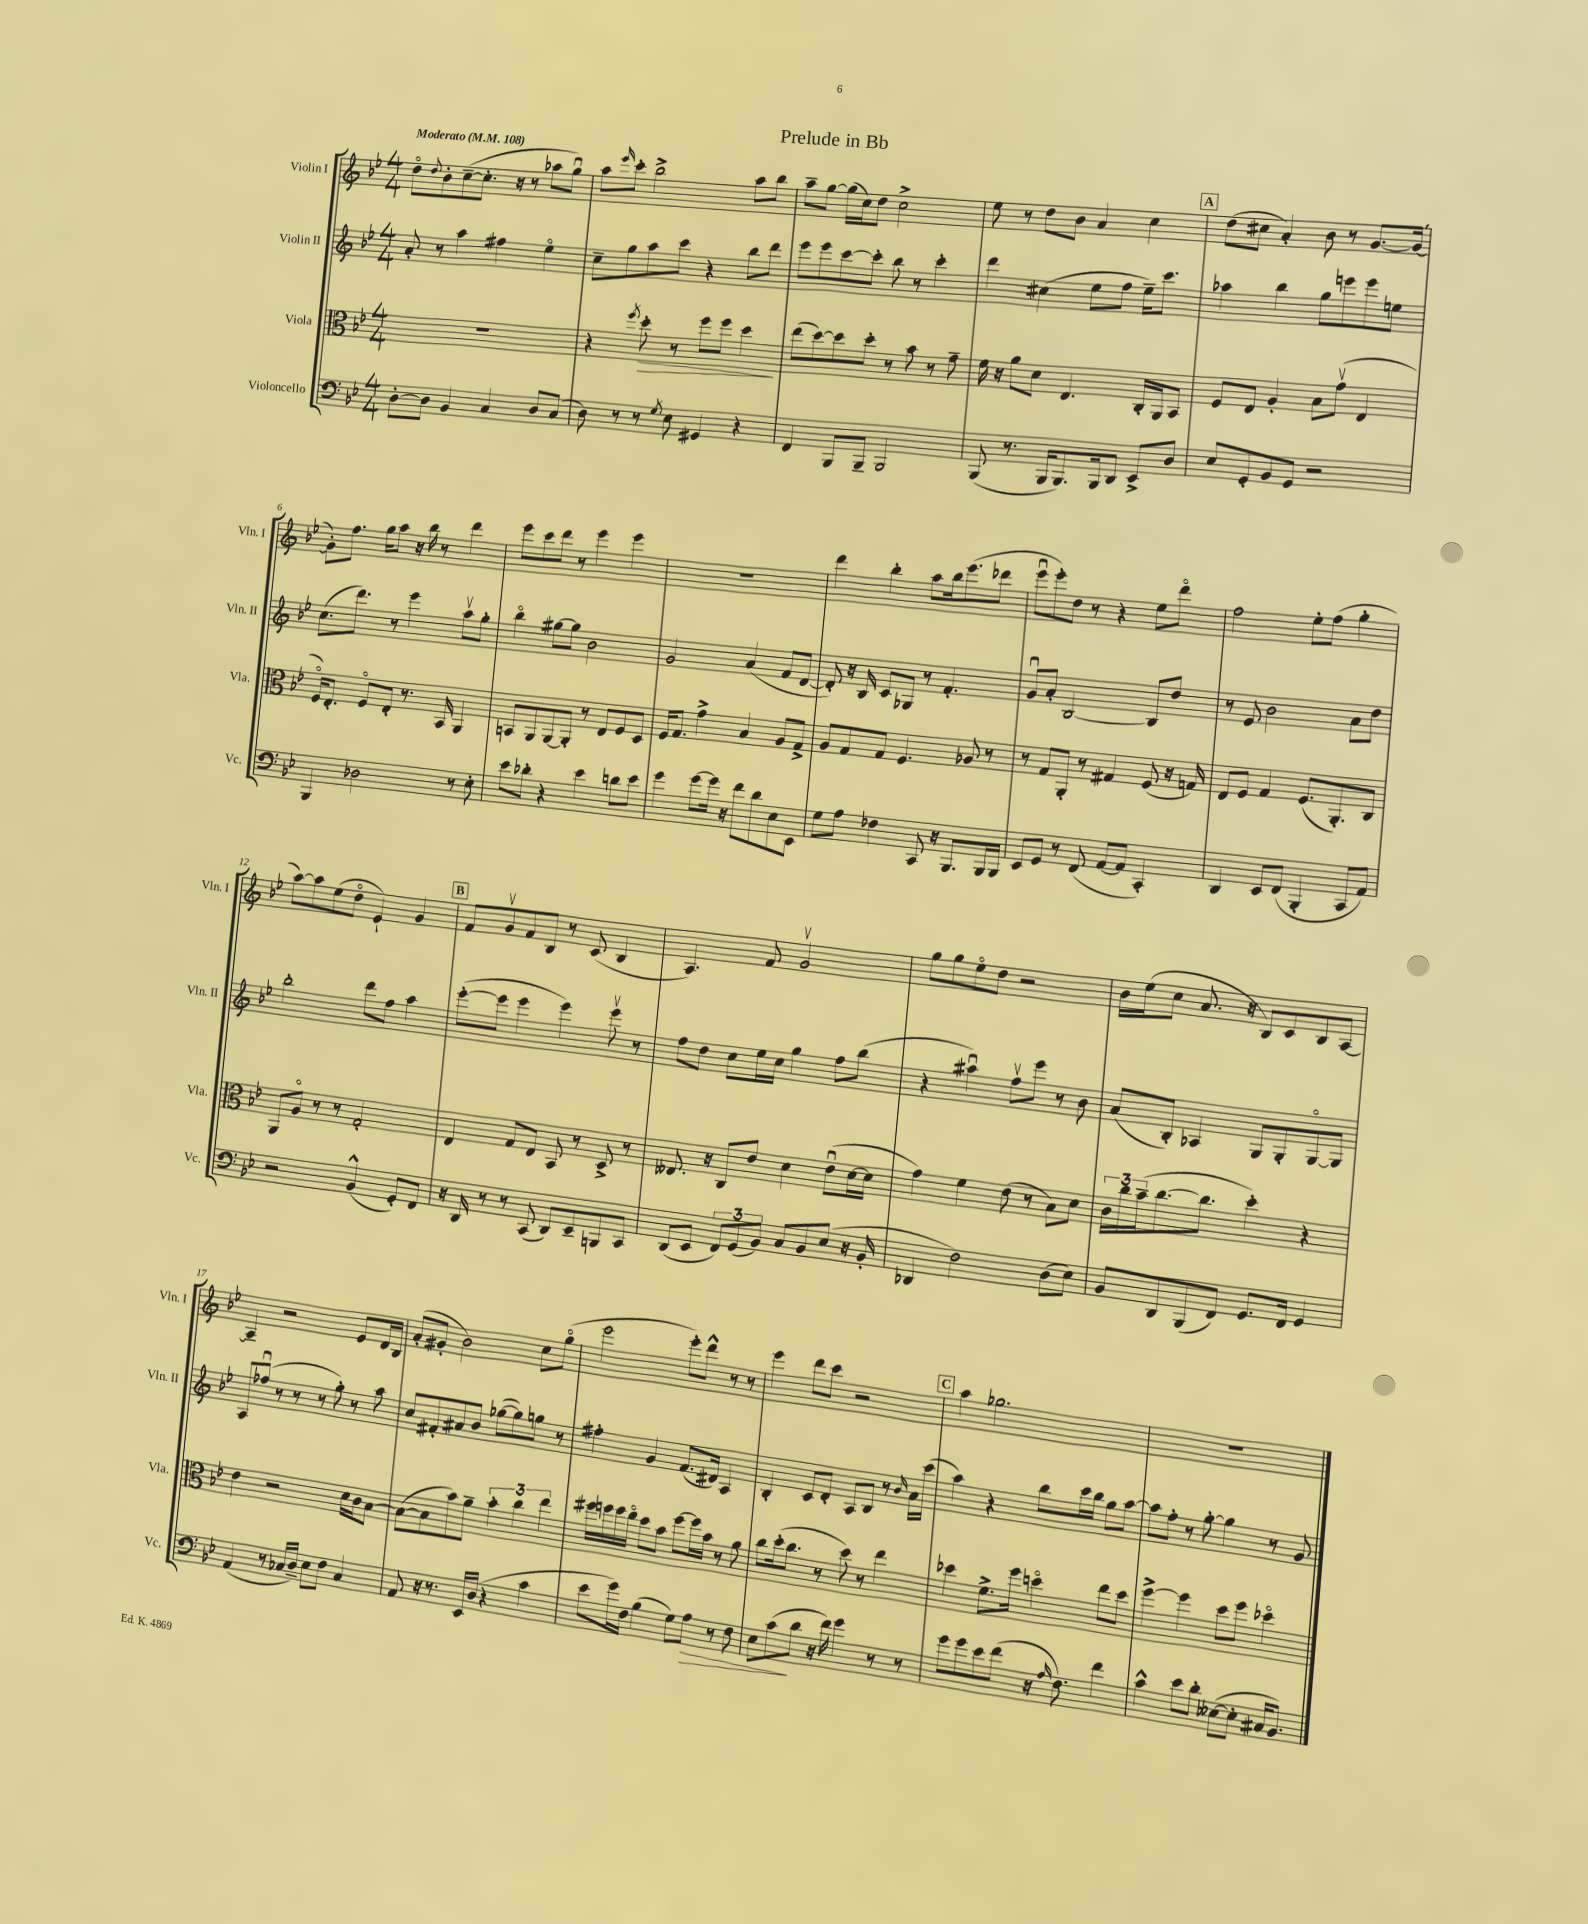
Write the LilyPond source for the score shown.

\header { title = "Prelude in Bb" }
<<
\new StaffGroup <<
\new Staff = "s0" \with { instrumentName = "Violin I" shortInstrumentName = "Vln. I" } {
    \clef treble \key bes \major \numericTimeSignature \time 4/4 \tempo "Moderato" 4 = 108
    d''8\flageolet \appoggiatura { d''8 } bes'8-. c''8~--( c''8.-. r16 r8 aes''8 g''8\downbow) |
    a''8 \grace { ees'''16 } c'''8-. bes''2-> a''8 bes''8 |
    a''8-- g''8~ g''16( c''16) d''8 c''2-> |
    ees''8 r8 d''8 bes'8 a'4 c''4 |
    \mark \markup { \box "A" } d''8( cis''8 a'4-.) bes'8 r8 g'8.~ g'16~( |
    g'8-.) f''8. g''16 a''8 r16 bes''16 r8 d'''4 |
    ees'''8 c'''8 d'''8 r8 ees'''4 ees'''4 |
    R1 |
    d'''4 bes''4-. a''8 bes''16 ees'''8.( des'''8 |
    ees'''8\downbow ees'''8-.) d''8 r8 r4 ees''8 d'''8\flageolet |
    f''2 ees''8-. f''8( g''4-. |
    a''8~) a''8 ees''8( d''8\flageolet ees'4-!) g'4 |
    \mark \markup { \box "B" } f'8 g'8\upbow f'8 bes8 r8 c'8( bes4 |
    a4.) f'8 g'2\upbow |
    g''8 g''8 ees''8\flageolet d''8 r2 |
    bes'16 ees''16( c''8 a'8. r16 bes8) c'8 bes8 a8~ |
    a4-- r2 ees'8 d'16 bes16 |
    a'8-.( gis'8-. bes'2) c''8 g''8\flageolet( |
    ees'''2 ees'''8-.) d'''8-^ r8 r8 |
    ees'''4 d'''8 c'''8 r2 |
    \mark \markup { \box "C" } a''4 ges''2. |
    R1 \bar "|." |
}
\new Staff = "s1" \with { instrumentName = "Violin II" shortInstrumentName = "Vln. II" } {
    \clef treble \key bes \major \numericTimeSignature \time 4/4
    a'8-. r8 a''4 fis''4 ees''4\flageolet |
    c''8-- g''8 a''8 c'''8 r4 bes''8 d'''8 |
    ees'''8 ees'''8 c'''8~ c'''8-. bes''8 r8 c'''4-. |
    d'''4 cis''4( ees''8 f''8 ees''16--) c'''8. |
    \mark \markup { \box "A" } aes''4 bes''4 g''8 e'''8 e'''8 e''8 |
    c''8.( d'''8.) r8 ees'''4 a''8\upbow g''8-. |
    bes''4\flageolet gis''8~ gis''8 bes'2 |
    g'2 a'4( f'8 d'8~ |
    d'8-.) r16 bes16 c'8 ges8 r8 f'4.-. |
    g'8\downbow a'8-. bes2~ bes8 d''8 |
    r8 ees'8 bes'2 a'8 d''8 |
    bes''2-. d'''8 f''8 a''4 |
    \mark \markup { \box "B" } ees'''8~-.( ees'''8 ees'''4 ees'''4) ees'''8\upbow r8 |
    f''8 d''8 c''8 ees''16 c''16 g''4 f''8 bes''8( |
    r4 ais''4\downbow) f''8\upbow ees'''8 r8 bes'8 |
    a'8( bes8-.) aes4 g8 g8-. g8~\flageolet g8 |
    a8 fes''8\downbow( r8 r8 r8 g''8-.) r8 a''8 |
    c''8 fis'8-. ais'8 bes'8 ges''8~( ges''8) g''8 r8 |
    fis''4-. g'4 f'8.( dis'16) a4 |
    bes4-. c'8 d'8-. a8 bes8 r8 \grace { bes'16 } a'16 c'''16( |
    \mark \markup { \box "C" } a''4) r4 bes''8 c'''16 bes''16 g''8 a''8~ |
    a''8 f''8-. r8 g''8~-. g''4 r8 g'8 \bar "|." |
}
\new Staff = "s2" \with { instrumentName = "Viola" shortInstrumentName = "Vla." } {
    \clef alto \key bes \major \numericTimeSignature \time 4/4
    r1 |
    r4 \acciaccatura { f''8 } d''8-.\> r8 f''8 f''8 d''4\! |
    ees''8( d''8~) d''8 d''8-. r8 bes'8 r8 g'8-- |
    f'16 r16 a'8 d'8 ees4. c16-. a,16 bes,8 |
    \mark \markup { \box "A" } f8 ees8 a4-. bes8 g'8\upbow( ees4 |
    f16\flageolet) ees8.-. f8\flageolet ees8-. r8. bes,16 a,4 |
    b,8 a,8 a,8~ a,8-. r8 ees8 f8 d8 |
    f16 g8. g'4-> bes4 a8 g8-> |
    a8 g8 g8 f4. aes8 r8 |
    r8 g8 a,8-. r8 gis4 f8( r16 g16) |
    ees8 f8 g4 f8.( a,8.-.) c8 |
    a,8 a8\flageolet r8 r8 g2-. |
    \mark \markup { \box "B" } ees4 g8 ees8 bes,8 r8 d8-> r8 |
    eeses8. r16 c8 ees'8 d'4 ees'8\downbow( d'16~ d'16 |
    g'4) f'4 ees'8( r8 bes8) d'8 |
    \tuplet 3/2 { c'16 c''16 bes'16--( } c''8.~ c''8. d''4-.) r4 |
    ees'4 r2 d'16 c'16 bes8~ |
    bes8~( bes8 bes'8) a'8-- \tuplet 3/2 { bes'4-. c''4 ees''4 } |
    fis''16 f''16 f''16 ees''16\flageolet d''8 bes'8 f''8~ f''16 bes'16 r8 a'8 |
    c''8 d''16-.( c''8. r8 d''8) r8 ees''4 |
    \mark \markup { \box "C" } des''4 f'8.-> f''16 d''4\flageolet ees''8 d''8 |
    f''4~-> f''4 d''8 f''8 des''4\flageolet \bar "|." |
}
\new Staff = "s3" \with { instrumentName = "Violoncello" shortInstrumentName = "Vc." } {
    \clef bass \key bes \major \numericTimeSignature \time 4/4
    d8~-. d8 bes,4 c4 d8 c8( |
    d8) r8 r8 \acciaccatura { g8 } ees8 gis,4 r4 |
    f,4 bes,,8 bes,,8-- bes,,2 |
    bes,,8( r8. bes,,16 bes,,8.) bes,,16 d,8 ees,8-> d8 |
    \mark \markup { \box "A" } ees8 g,8-. bes,8 g,8 r2 |
    bes,,4 des2 r8 ees8-. |
    ees'8 des'8-. r4 ees'4 d'8 ees'8 |
    g'4 g'8~ g'16 r16 f'8 d'8 ees8 ees,8 |
    g8 a8 fes4 c,8 r16 bes,,8. bes,,16 bes,,16 |
    ees,8 g,8 r8 f,8( a,8~ a,8 c,4-.) |
    d,4 ees,8 f,8( bes,,4-. c,8 a,8) |
    r2 bes,4-^( g,8-.) f,8 |
    \mark \markup { \box "B" } r16 d,16 r8 r8 c,8( d,8) ees,8-- b,,8 c,8 |
    d,8( ees,8 \tuplet 3/2 { f,8) g,8( bes,8) } c8 bes,8 ees8( r16 bes,16-. |
    des,4 f2) d8( ees8) |
    bes,8 d,8 bes,,8( f,8) g,8. f,16 g,4 |
    a,4( r8 ces16 d16--) ees8 f8 ces4 |
    a,8 r16 r8. ees,16 d16( r4 c'4 |
    ees'8 g'16) f16 bes4( g8) a8\> r8 f8 |
    ees8 c'8\!( d'8 r16 f'16) g'4 r8 r8 |
    \mark \markup { \box "C" } g'8 g'8 ees'8 f'8( r16 \grace { a16 } f8.) f'4 |
    c'4-^ ees'8 d'8-. eeses8~( eeses8-. cis16 bes,8.) \bar "|." |
}
>>
>>
